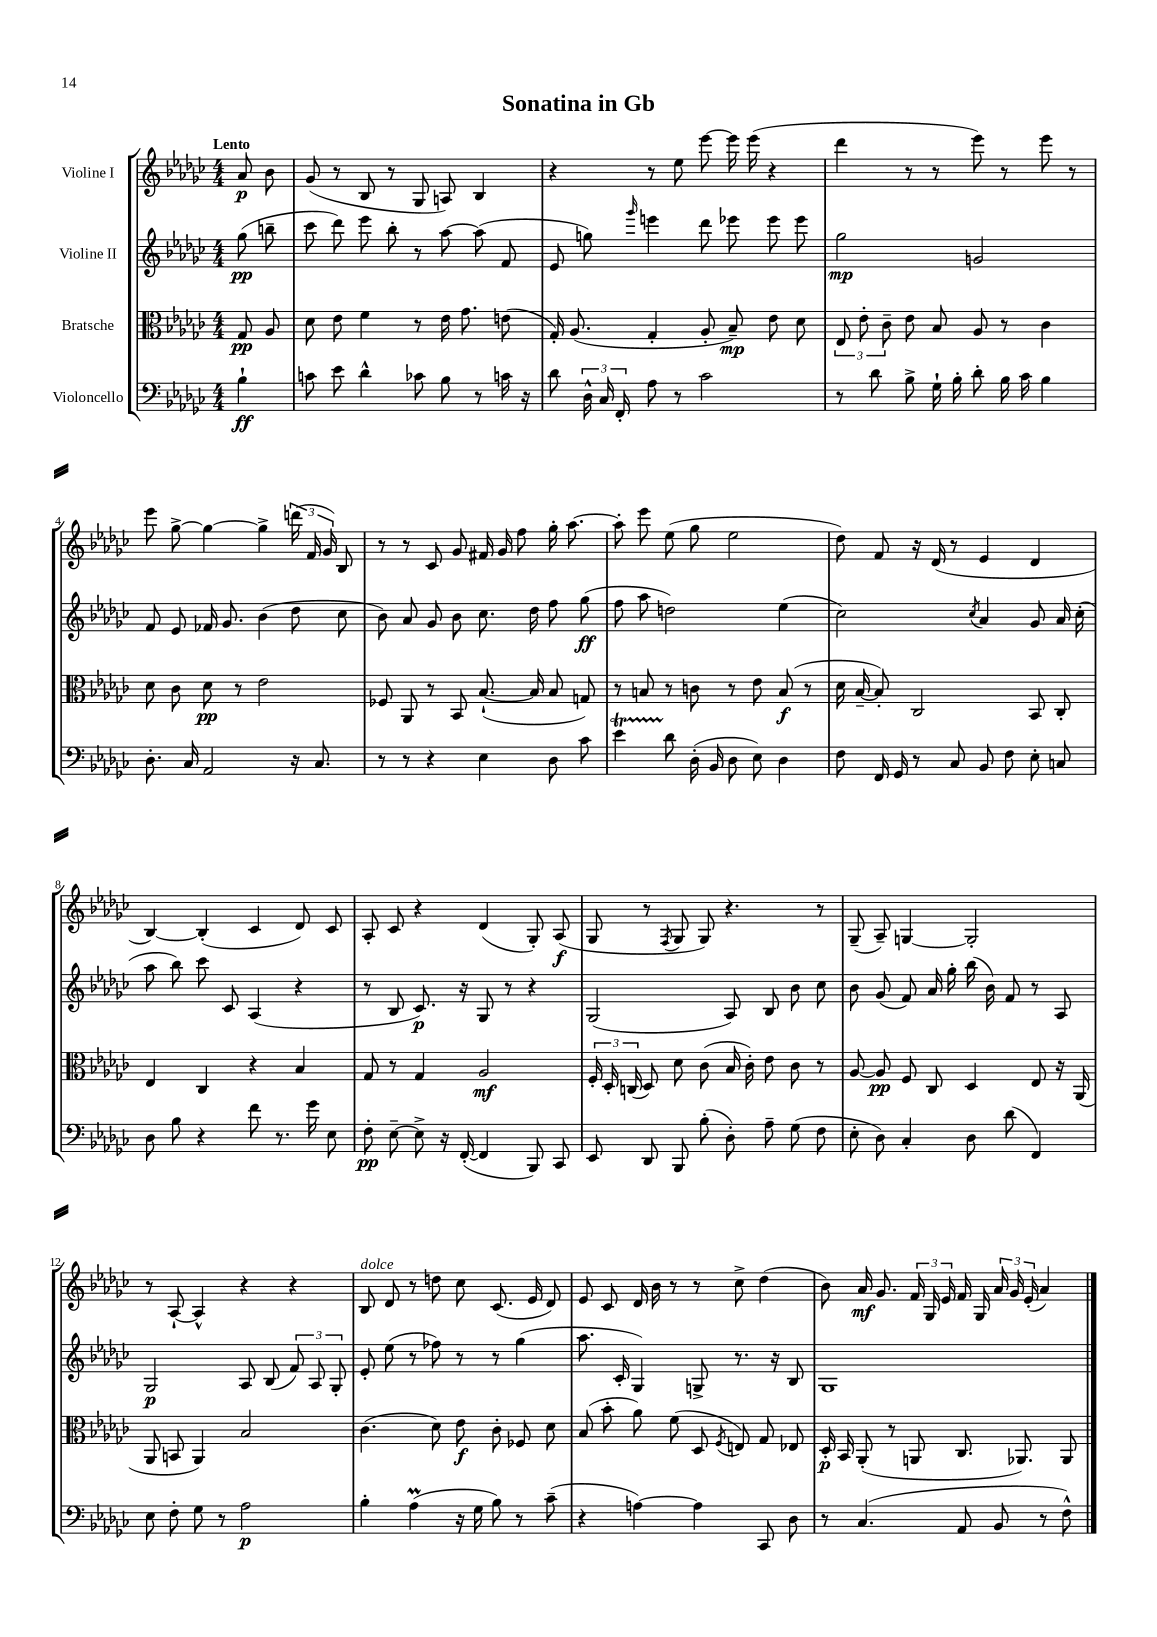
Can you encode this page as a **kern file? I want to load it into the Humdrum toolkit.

**kern	**kern	**kern	**kern
*staff4	*staff3	*staff2	*staff1
*clefF4	*clefC3	*clefG2	*clefG2
*k[b-e-a-d-g-c-]	*k[b-e-a-d-g-c-]	*k[b-e-a-d-g-c-]	*k[b-e-a-d-g-c-]
*M4/4	*M4/4	*M4/4	*M4/4
4B-`	8G-	(8gg-	8a-
.	8A-	8bb~	8b-
=	=	=	=
8c	8d-	8ccc-	(8g-
8e-	8e-	8ddd-)	8r
4d-^^	4f	8eee-	8B-
.	.	8bb-'	8r
8c-	8r	8r	8G-
8B-	16e-	[8aa-	8A)
.	8.g-	.	.
8r	.	(8aa-]	4B-
16c	(8e	8f	.
16r	.	.	.
=	=	=	=
8d-	16G-')	8e-	4r
.	(8.A-	.	.
24D-^^	.	8gg)	.
24C-	.	.	.
24FF'	.	.	.
.	.	16qqggg-	.
8A-	4G-'	4eee	8r
8r	.	.	8ee-
2c-	8A-'	8ddd-	[8eee-
.	8B-~)	8eee-	16eee-]
.	.	.	(16eee-
.	8e-	8eee-	4r
.	8d-	8eee-	.
=	=	=	=
8r	12E-	2gg-	4ddd-
.	12e-'	.	.
8d-	.	.	.
.	12c-~	.	.
8B-^	8e-	.	8r
16G-`	8B-	.	8r
16B-'	.	.	.
8d-'	8A-	2g	8eee-)
16B-	8r	.	8r
16c-	.	.	.
4B-	4c-	.	8eee-
.	.	.	8r
=	=	=	=
8.D-'	8d-	8f	8eee-
.	8c-	8e-	[8gg-^
16C-	.	.	.
2AA-	8d-	16f-	4gg-_
.	.	8.g-	.
.	8r	.	.
.	2e-	(4b-	4gg-^]
16r	.	8dd-	(24ddd
.	.	.	24f
8.C-	.	.	.
.	.	.	24g-)
.	.	8cc-	8B-
=	=	=	=
8r	8F-	8b-)	8r
8r	8AA-	8a-	8r
4r	8r	8g-	8c-
.	8BB-	8b-	8g-
4E-	([8.B-`	8.cc-	16f#
.	.	.	16g-
.	.	.	8ff
.	16B-]	16dd-	.
8D-	8B-	8ff	16gg-'
.	.	.	[8.aa-
8c-	8G)	(8gg-	.
=	=	=	=
4e-	8r	8ff	8aa-']
.	8B	8aa-	8eee-
8d-	8r	2dd)	(8ee-
(16D-'	8c	.	8gg-
16BB-	.	.	.
8D-	8r	.	2ee-
8E-)	8e-	.	.
4D-	(8B	(4ee-	.
.	8r	.	.
=	=	=	=
8F	16d-	2cc-)	8dd-)
.	[16B-~	.	.
16FF	8B-'])	.	8f
16GG-	.	.	.
8r	2C-	.	16r
.	.	.	(16d-
8C-	.	.	8r
.	.	8qcc-	.
8BB-	.	4a-	4e-
8F	.	.	.
8E-'	8BB-	8g-	4d-
8C	8C-'	16a-	.
.	.	(16cc-'	.
=	=	=	=
8D-	4E-	8aa-	[4B-)
8B-	.	8bb-)	.
4r	4C-	8ccc-	(4B-']
.	.	8c-	.
8f	4r	(4A-	4c-
8.r	.	.	.
.	4B-	4r	8d-)
16g-	.	.	.
8E-	.	.	8c-
=	=	=	=
8F'	8G-	8r	8A-'
[8E-~	8r	8B-	8c-
8E-^]	4G-	8.c-)	4r
16r	.	.	.
([16FF'	.	16r	.
4FF]	2A-	8G-	(4d-
.	.	8r	.
8BBB-)	.	4r	8G-')
8CC-	.	.	(8A-
=	=	=	=
8EE-	24F'	(2G-	8G-
.	24D-'	.	.
.	(24C	.	.
8DD-	8D-)	.	8r
.	.	.	8qF
8BBB-	8d-	.	8G-
(8B-'	(8c-	.	8G-)
8D-')	16B-	8A-)	4.r
.	16c-')	.	.
8A-~	8e-	8B-	.
(8G-	8c-	8b-	.
8F	8r	8cc-	8r
=	=	=	=
8E-'	[8A-	8b-	(8G-~
8D-)	8A-]	(8g-	8A-~)
4C-'	8F	8f)	[4G
.	8C-	16a-	.
.	.	16gg-'	.
8D-	4D-	(16bb-	2G']
.	.	16b-)	.
(8d-	.	8f	.
4FF)	8E-	8r	.
.	16r	8A-	.
.	(16AA-	.	.
=	=	=	=
8E-	8AA-	2G-	8r
8F'	8BB	.	[8A-`
8G-	4AA-)	.	4A-^^]
8r	.	.	.
2A-	2B-	8A-	4r
.	.	(8B-	.
.	.	12f)	4r
.	.	12A-	.
.	.	12G-'	.
=	=	=	=
4B-'	(4.c-	8e-'	8B-
.	.	(8ee-	8d-
(4A-	.	8r	8r
.	8d-)	8ff-)	8dd
16r	8e-	8r	8cc-
16G-	.	.	.
8B-)	8c-'	8r	(8.c-
8r	8F-	(4gg-	.
.	.	.	16e-
(8c-~	8d-	.	8d-)
=	=	=	=
4r	(8B-	8.aa-	8e-
.	8b-'	.	8c-
.	.	16c-'	.
[4A)	8a-)	4G-)	16d-
.	.	.	16b-
.	(8f	.	8r
4A]	8D-	8G^	8r
.	8qF	.	.
.	8E)	8.r	8cc-^
8CC-	8G-	.	(4dd-
.	.	16r	.
8D-	8E-	8B-	.
=	=	=	=
8r	16D-'	1G-	8b-)
.	16BB-	.	.
(4.C-	(8AA-'	.	16a-
.	.	.	8.g-
.	8r	.	.
.	8AA	.	24f
.	.	.	24G-
.	.	.	24e-
8AA-	8.C-	.	16f
.	.	.	16G-
8BB-	.	.	24a-
.	.	.	24g-
.	8.AA-)	.	.
.	.	.	(24e-'
8r	.	.	4a-)
8F^^)	8AA-	.	.
==	==	==	==
*-	*-	*-	*-
